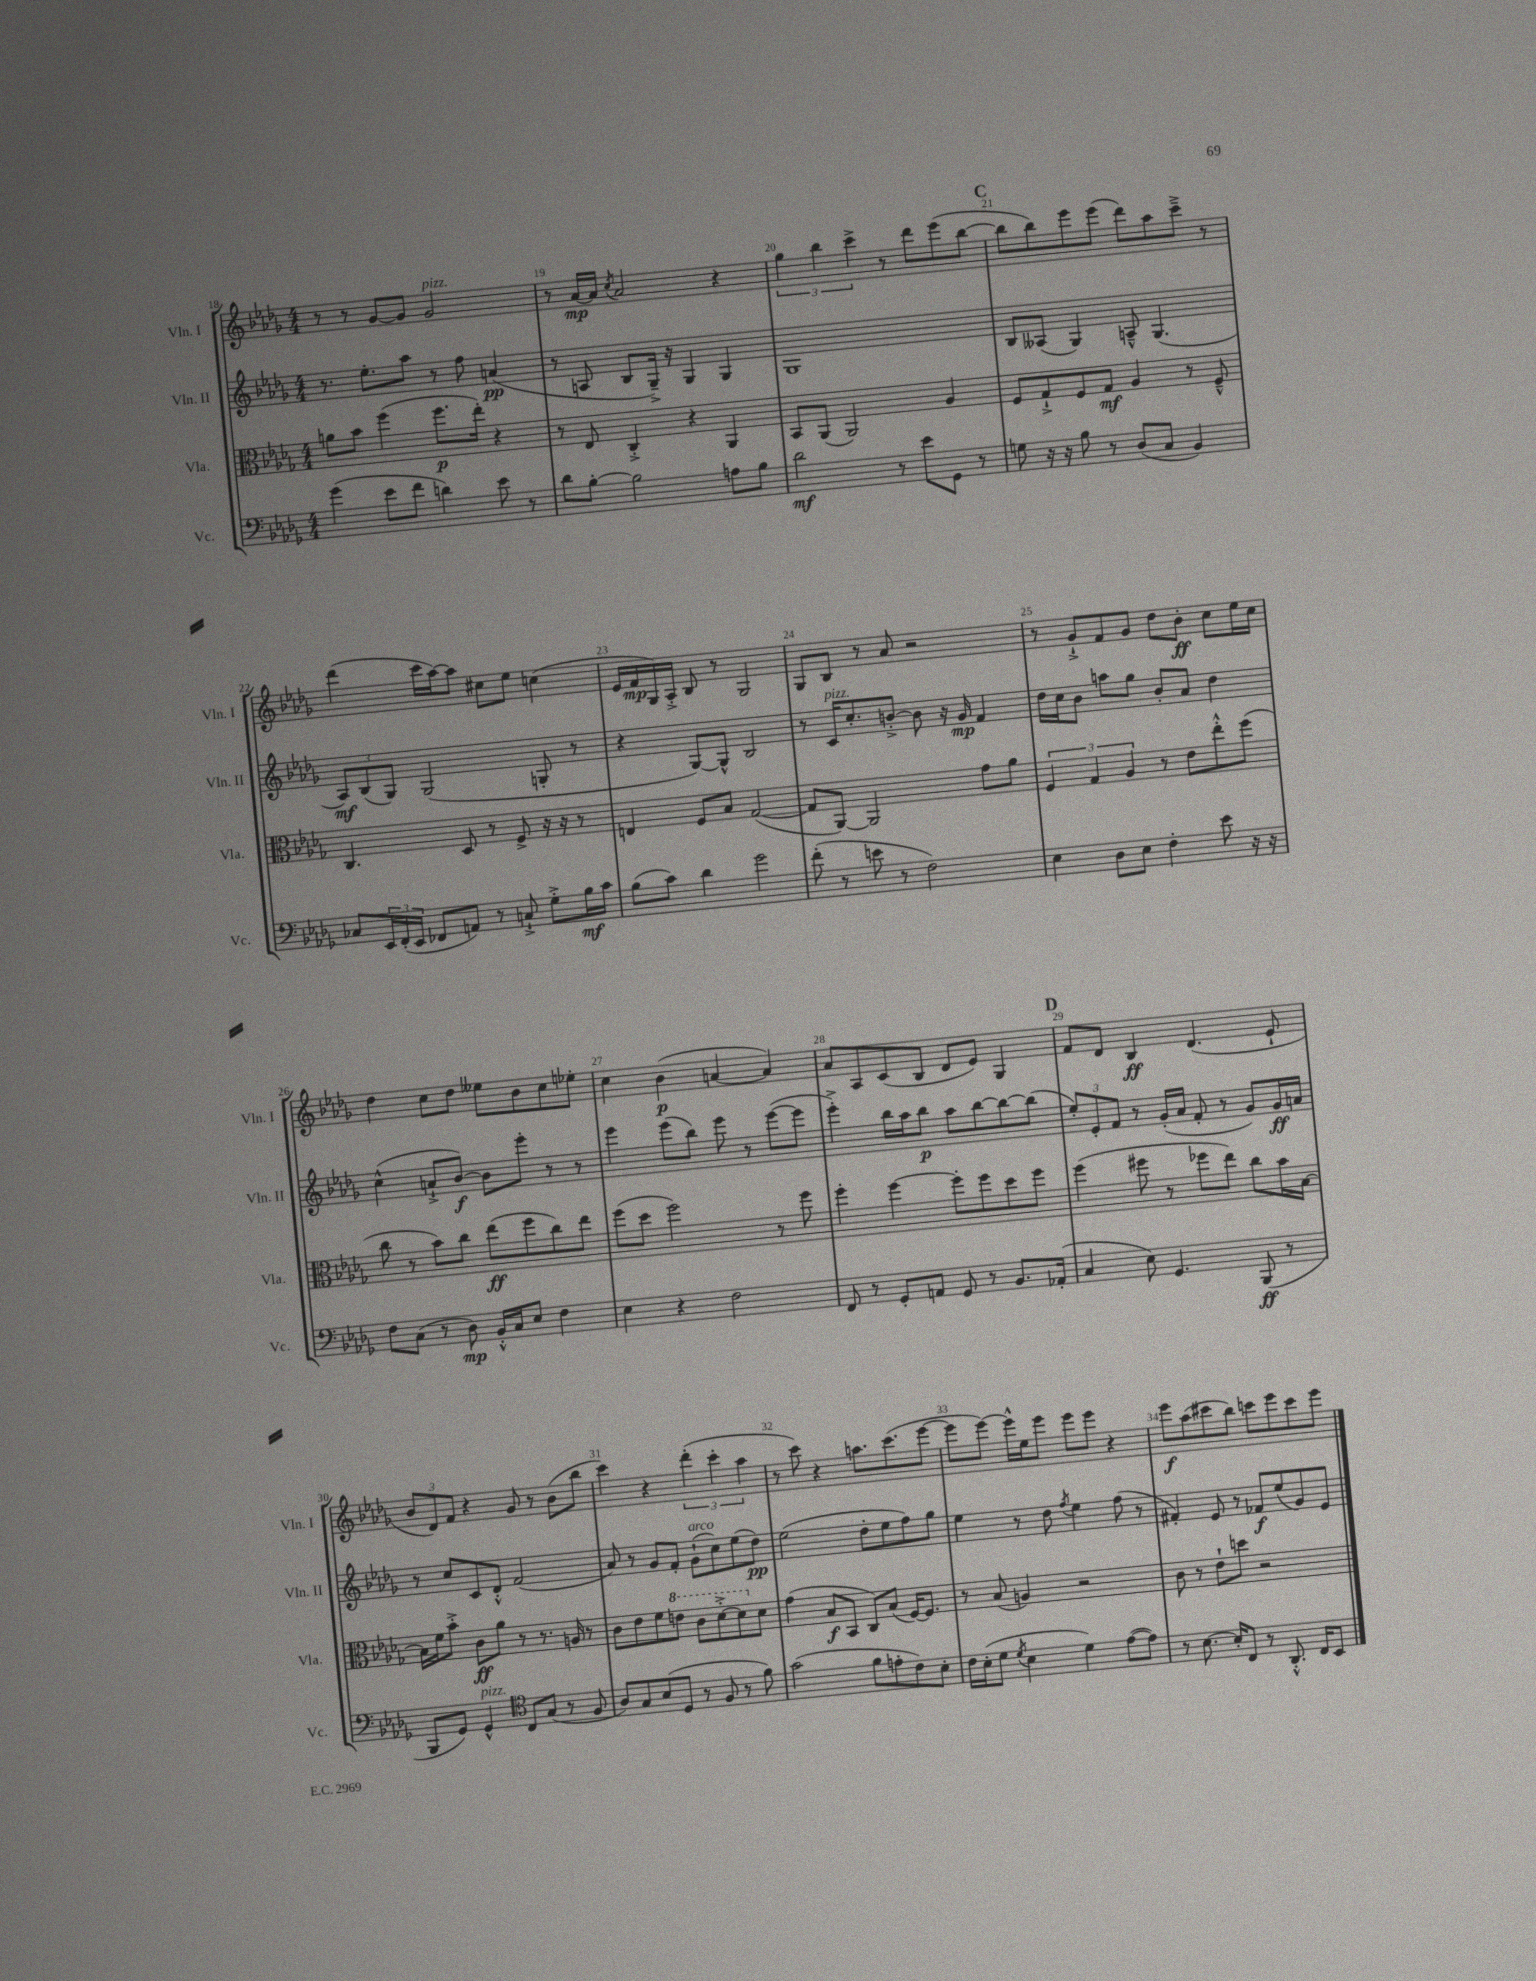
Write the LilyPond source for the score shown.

<<
\new StaffGroup <<
\new Staff = "s0" \with { instrumentName = "Vln. I" shortInstrumentName = "Vln. I" } {
    \clef treble \key des \major \numericTimeSignature \time 4/4
    r8 r8 ges'8~ ges'8 ges'2^\markup { \italic "pizz." } |
    r8 aes'16~\mp aes'16 \acciaccatura { c''8 } aes'2 r4 |
    \tuplet 3/2 { ges''4 bes''4 c'''4-> } r8 des'''8 ees'''8( bes''8~ |
    \mark \markup { \bold "C" } bes''8 bes''8) ees'''8 ees'''8( des'''8) aes''8 c'''8---> r8 |
    des'''4( c'''16 aes''16~) aes''8 cis''8 ees''8 c''4( |
    ees'16 f'16\mp ges16) aes16-.-> bes8 r8 ges2 |
    ges8 bes8 r8 aes'8 r2 |
    r8 ges'8-!-> f'8 ges'8 des''8 bes'8-.\ff c''8 ees''16 c''16 |
    des''4 c''8 des''8 eeses''8 bes'8 c''8 ees''8-. |
    c''4 bes'4\p( a'4~ a'4) |
    aes'8 aes8 c'8( bes8 des'8 ees'8) ges4 |
    \mark \markup { \bold "D" } f'8 des'8 bes4\ff des'4.( ees'8-! |
    \tuplet 3/2 { bes'8 des'8) f'8 } r4 ges'8 r8 bes'8( bes''8 |
    c'''4) r4 \tuplet 3/2 { des'''4-.( c'''4-. aes''4 } |
    r8 c'''8) r4 a''8. c'''8.( ees'''8~ |
    ees'''8 ees'''8~) ees'''16-^ ees''16 ees'''8 ees'''8 ees'''8 r4 |
    ees'''8\f aes''8( cis'''8 bes''8) c'''8 ees'''8 c'''8 ees'''8 \bar "|." |
}
\new Staff = "s1" \with { instrumentName = "Vln. II" shortInstrumentName = "Vln. II" } {
    \clef treble \key des \major \numericTimeSignature \time 4/4
    r8. ees''8.-. aes''8 r8 f''8 a'4\pp( |
    r8 a8 bes8 ges16--->) r16 ges4 ges4 |
    ges1 |
    \mark \markup { \bold "C" } bes8 aeses8( ges4) a8---^ ges4.( |
    \tuplet 3/2 { aes8\mf) bes8( ges8) } ges2( g8-. r8 |
    r4 ges8~) ges8-^ bes2 |
    r8 c'16^\markup { \italic "pizz." } c''8.-. b'8~-.-> b'8 r16 ges'16\mp f'4 |
    des''16 c''16 bes'8 a''8 ges''8 bes'8-. aes'8 des''4 |
    c''4-^( a'8-!-> bes'8~\f) bes'8 ees'''8-. r8 r8 |
    ees'''4 ees'''8( bes''8) ees'''8 r8 ees'''8~( ees'''8 |
    ees'''4-.->) bes''16 aes''16 bes''8\p aes''8 bes''8~ bes''8~ bes''8( |
    \mark \markup { \bold "D" } \tuplet 3/2 { ees''8-.) ees'8-. f'8 } r8 ges'16-.( aes'16 f'8-. r8 ges'8) ges'16\ff a'16 |
    r8 c''8 c'8 des'8-.-^ f'2( |
    aes'8) r8 ges'8 f'8-. ges'8-!^\markup { \italic "arco" }( c''8) ees''8( des''8\pp) |
    ees''2( des''8-. ees''8 f''8) ges''8 |
    ees''4 r8 des''8 \acciaccatura { f''8 } ees''4 f''8( r8 |
    fis'4-.) ees'8 r8 fes'8\f ees''8( ges'8) ees'8 \bar "|." |
}
\new Staff = "s2" \with { instrumentName = "Vla." shortInstrumentName = "Vla." } {
    \clef alto \key des \major \numericTimeSignature \time 4/4
    a'8 bes'8 f''4( f''8.\p ees''16-.) r4 |
    r8 ees8 c4-.-> r4 aes,4 |
    bes,8 aes,8( aes,2) aes4 |
    \mark \markup { \bold "C" } f8 ges8-!-> f8 ges8\mf aes4 r8 f8---^ |
    c4. des8 r8 f8-> r16 r16 r8 |
    e4 f8 bes8 ges2~( |
    ges8 aes,8~) aes,2 ges'8 aes'8 |
    \tuplet 3/2 { f4 ges4 aes4 } r8 ees'8 ees''8-.-^ f''8( |
    c''8 r8 bes'8) c''8 ees''8\ff( f''8 c''8) ees''8 |
    f''8( des''8 f''2) r8 f''8 |
    f''4-. f''4~ f''8-. f''8 des''8 f''8 |
    \mark \markup { \bold "D" } f''4( fis''8 r8 fes''8 ees''8) c''8 bes'16 bes16~ |
    bes16 f'16 bes'8-.-> c'8\ff aes'8 r8 r8. a16 r8 |
    c'8 ees'8 f'8 \ottava #1 e''8 c''8 des''8~-.-> des''8 \ottava #0 des'8 |
    ges'4( bes8\f bes,8 c8) bes8( f16~) f8. |
    r8 bes8( a4) r2 |
    c'8 r8 ees'8-! d''8 r2 \bar "|." |
}
\new Staff = "s3" \with { instrumentName = "Vc." shortInstrumentName = "Vc." } {
    \clef bass \key des \major \numericTimeSignature \time 4/4
    ges'4( ees'8 f'8 d'4) ees'8 r8 |
    des'8 bes8~-. bes2 a8 bes8 |
    des'2\mf r8 ees'8 ges,8 r8 |
    \mark \markup { \bold "C" } g8 r16 r16 bes8 r8 des8( c8 bes,4) |
    ces8 \tuplet 3/2 { ees,16 f,16-.( ees,16 } fes,8 a,8) r8 c8-!-> ges8-.-> bes16\mf c'16 |
    bes8( c'8) des'4 ges'2 |
    f'8-.( r8 e'8 r8 f2) |
    ees4 des8 ees8 f4-. ees'8 r16 r16 |
    f8 c8( r8 des8\mp) bes,16-.-^ c16 ees8 f4 |
    ees4 r4 f2 |
    f,8 r8 ges,8-. a,8 ges,8 r8 bes,8. aes,16-.( |
    \mark \markup { \bold "D" } c4 ees8) ges,4. bes,,8\ff( r8 |
    bes,,8 ges,8) ges,4-^^\markup { \italic "pizz." } \clef tenor c8 ges8( r8 f8 |
    aes8) ges8 bes8( des8 r8 f8 r8 f'8) |
    ges'2( f'8 e'8-. c'8) bes8-. |
    c'16 bes16-.( des'8 \acciaccatura { des'8 } bes4 des'4) ees'8~( ees'8) |
    r8 bes8.~ bes16-. c8 r8 aes,8.-.-^ c16 bes,8 \bar "|." |
}
>>
>>
\layout { \context { \Score currentBarNumber = #18 \override BarNumber.break-visibility = ##(#f #t #t) barNumberVisibility = #all-bar-numbers-visible } }
